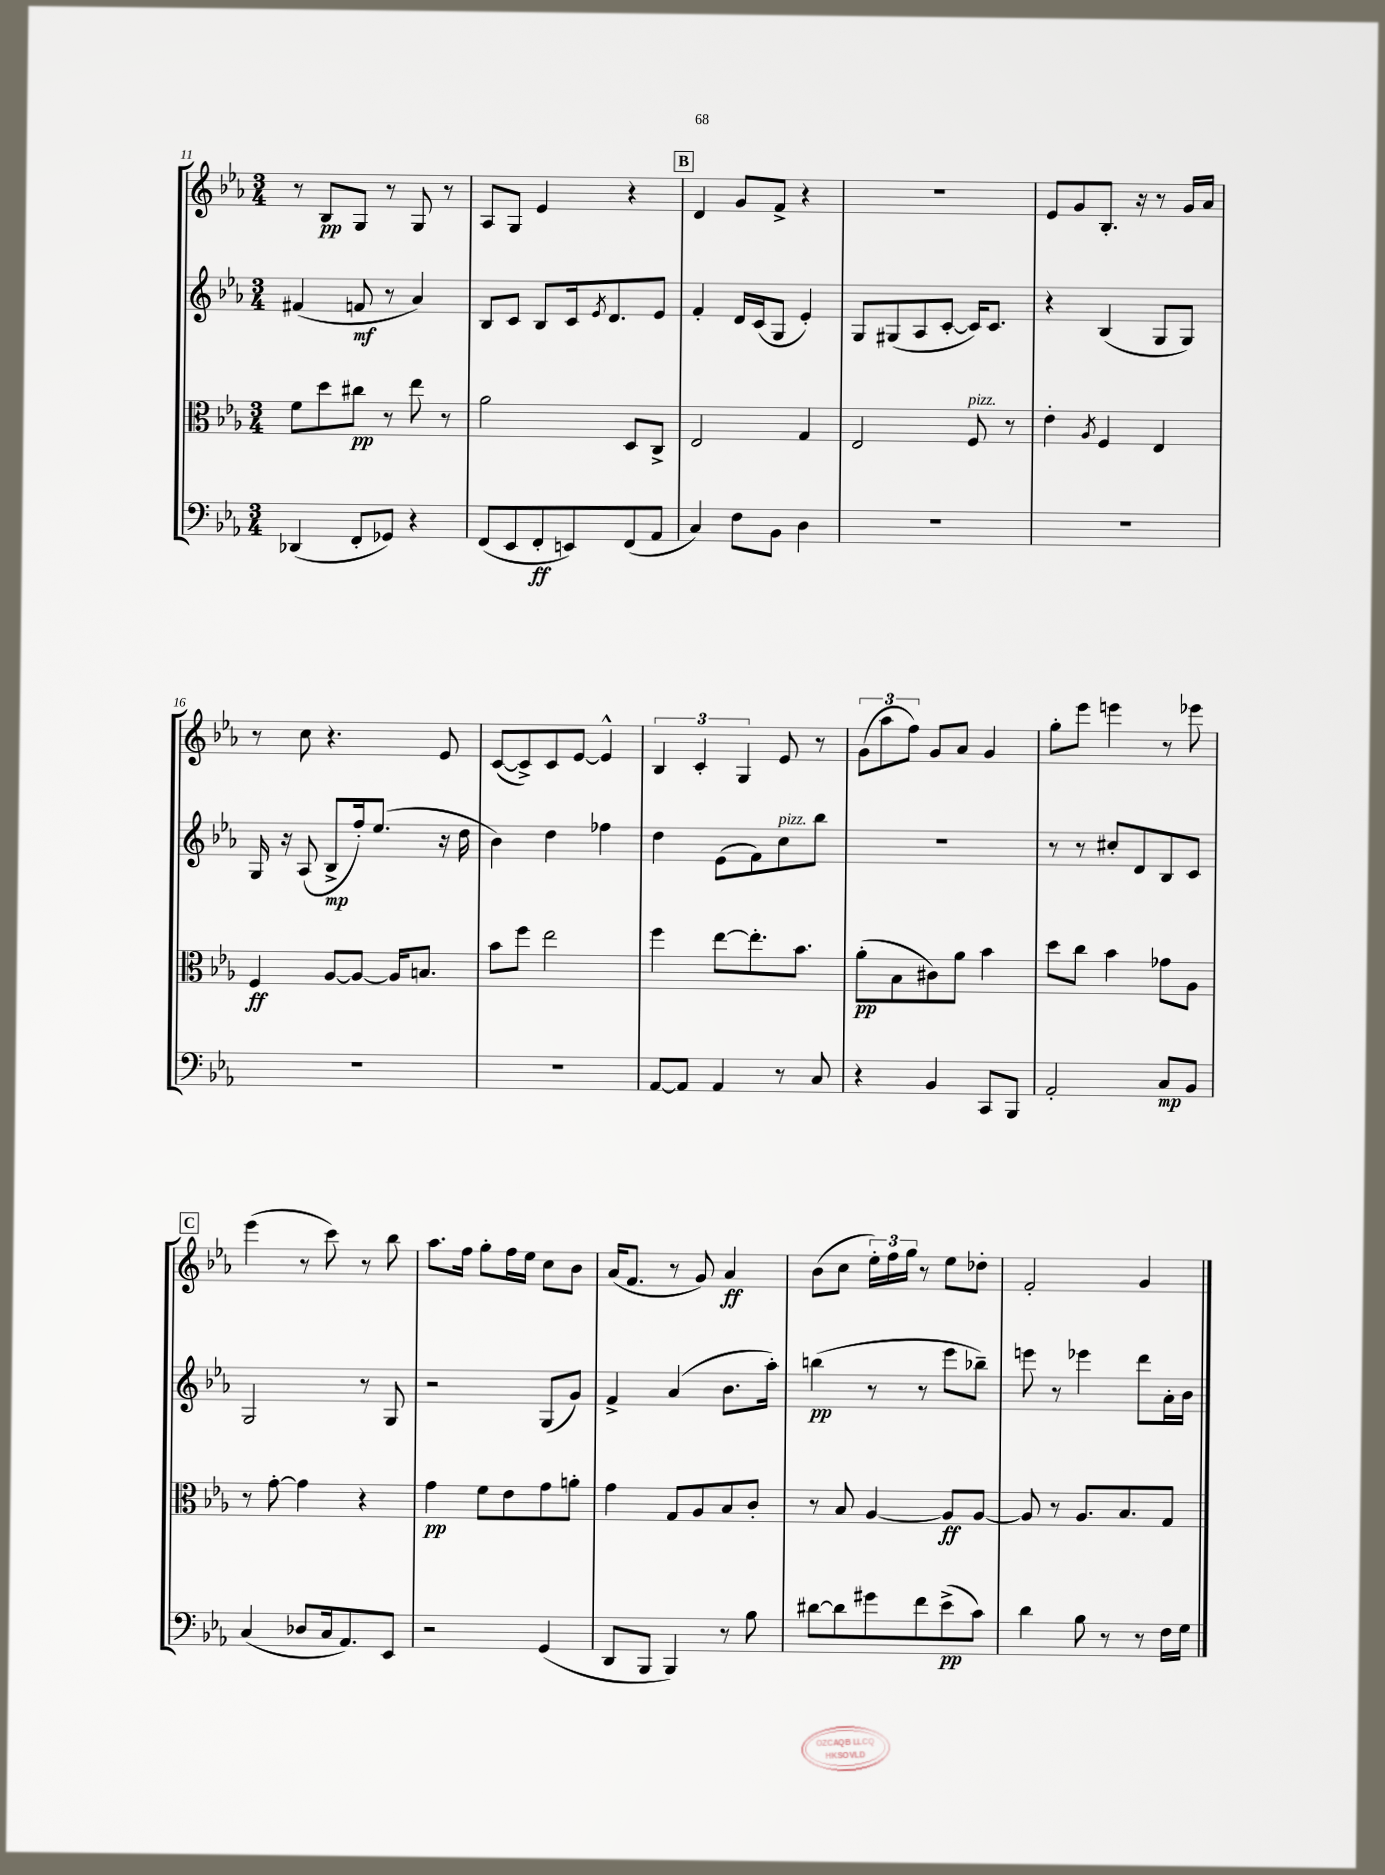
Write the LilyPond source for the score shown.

<<
\new StaffGroup <<
\new Staff = "s0" {
    \clef treble \key ees \major \numericTimeSignature \time 3/4
    r8 bes8\pp g8 r8 g8 r8 |
    aes8 g8 ees'4 r4 |
    \mark \markup { \box "B" } d'4 g'8 f'8-> r4 |
    r2. |
    ees'8 g'8 bes8.-. r16 r8 g'16 aes'16 |
    r8 c''8 r4. ees'8 |
    c'8~( c'8->) c'8 ees'8~ ees'4-^ |
    \tuplet 3/2 { bes4 c'4-. g4 } ees'8 r8 |
    \tuplet 3/2 { g'8( aes''8 f''8) } g'8 aes'8 g'4 |
    g''8-. ees'''8 e'''4 r8 ees'''8 |
    \mark \markup { \box "C" } ees'''4( r8 c'''8) r8 bes''8 |
    aes''8. f''16 g''8-. f''16 ees''16 c''8 bes'8 |
    aes'16( f'8. r8 g'8) aes'4\ff |
    bes'8( c''8 \tuplet 3/2 { ees''16-.) f''16 g''16 } r8 ees''8 des''8-. |
    f'2-. g'4 \bar "|." |
}
\new Staff = "s1" {
    \clef treble \key ees \major \numericTimeSignature \time 3/4
    fis'4( f'8\mf r8 aes'4) |
    bes8 c'8 bes8 c'16 \acciaccatura { ees'8 } d'8. ees'8 |
    \mark \markup { \box "B" } f'4-. d'16 c'16( g8 ees'4-.) |
    g8 gis8( aes8 c'8~-. c'16) c'8. |
    r4 bes4( g8 g8) |
    g16 r16 aes8( bes8->\mp f''16-.) ees''8.( r16 d''16 |
    bes'4) d''4 fes''4 |
    d''4 ees'8( f'8) c''8^\markup { \italic "pizz." } bes''8 |
    R2. |
    r8 r8 cis''8-. d'8 bes8 c'8 |
    \mark \markup { \box "C" } g2 r8 g8 |
    r2 g8( g'8) |
    f'4-> aes'4( bes'8. aes''16-.) |
    b''4\pp( r8 r8 ees'''8 bes''8--) |
    e'''8 r8 ees'''4 d'''8 aes'16-. bes'16 \bar "|." |
}
\new Staff = "s2" {
    \clef alto \key ees \major \numericTimeSignature \time 3/4
    f'8 d''8 cis''8\pp r8 ees''8 r8 |
    aes'2 d8 c8-> |
    \mark \markup { \box "B" } ees2 g4 |
    ees2 f8^\markup { \italic "pizz." } r8 |
    ees'4-. \acciaccatura { aes8 } f4 ees4 |
    f4\ff aes8~ aes8~ aes16 b8. |
    bes'8 f''8 ees''2 |
    f''4 ees''8~ ees''8.-. bes'8. |
    aes'8-.\pp( bes8 cis'8) aes'8 bes'4 |
    d''8 c''8 bes'4 ges'8 aes8 |
    \mark \markup { \box "C" } r8 g'8~-. g'4 r4 |
    g'4\pp f'8 ees'8 g'8 a'8-. |
    g'4 g8 aes8 bes8 c'8-. |
    r8 bes8 aes4~ aes8\ff aes8~ |
    aes8 r8 aes8. bes8. g8 \bar "|." |
}
\new Staff = "s3" {
    \clef bass \key ees \major \numericTimeSignature \time 3/4
    des,4( f,8-. ges,8) r4 |
    f,8( ees,8 f,8-.\ff e,8) f,8( aes,8 |
    \mark \markup { \box "B" } c4) f8 bes,8 d4 |
    R2. |
    R2. |
    R2. |
    R2. |
    aes,8~ aes,8 aes,4 r8 c8 |
    r4 bes,4 c,8 bes,,8 |
    aes,2-. c8\mp bes,8 |
    \mark \markup { \box "C" } c4( des8 c16 aes,8.) ees,8 |
    r2 g,4( |
    d,8 bes,,8 bes,,4) r8 bes8 |
    dis'8~ dis'8 gis'8 f'8 ees'8->\pp( c'8) |
    d'4 bes8 r8 r8 f16 g16 \bar "|." |
}
>>
>>
\layout { \context { \Score currentBarNumber = #11 } }
